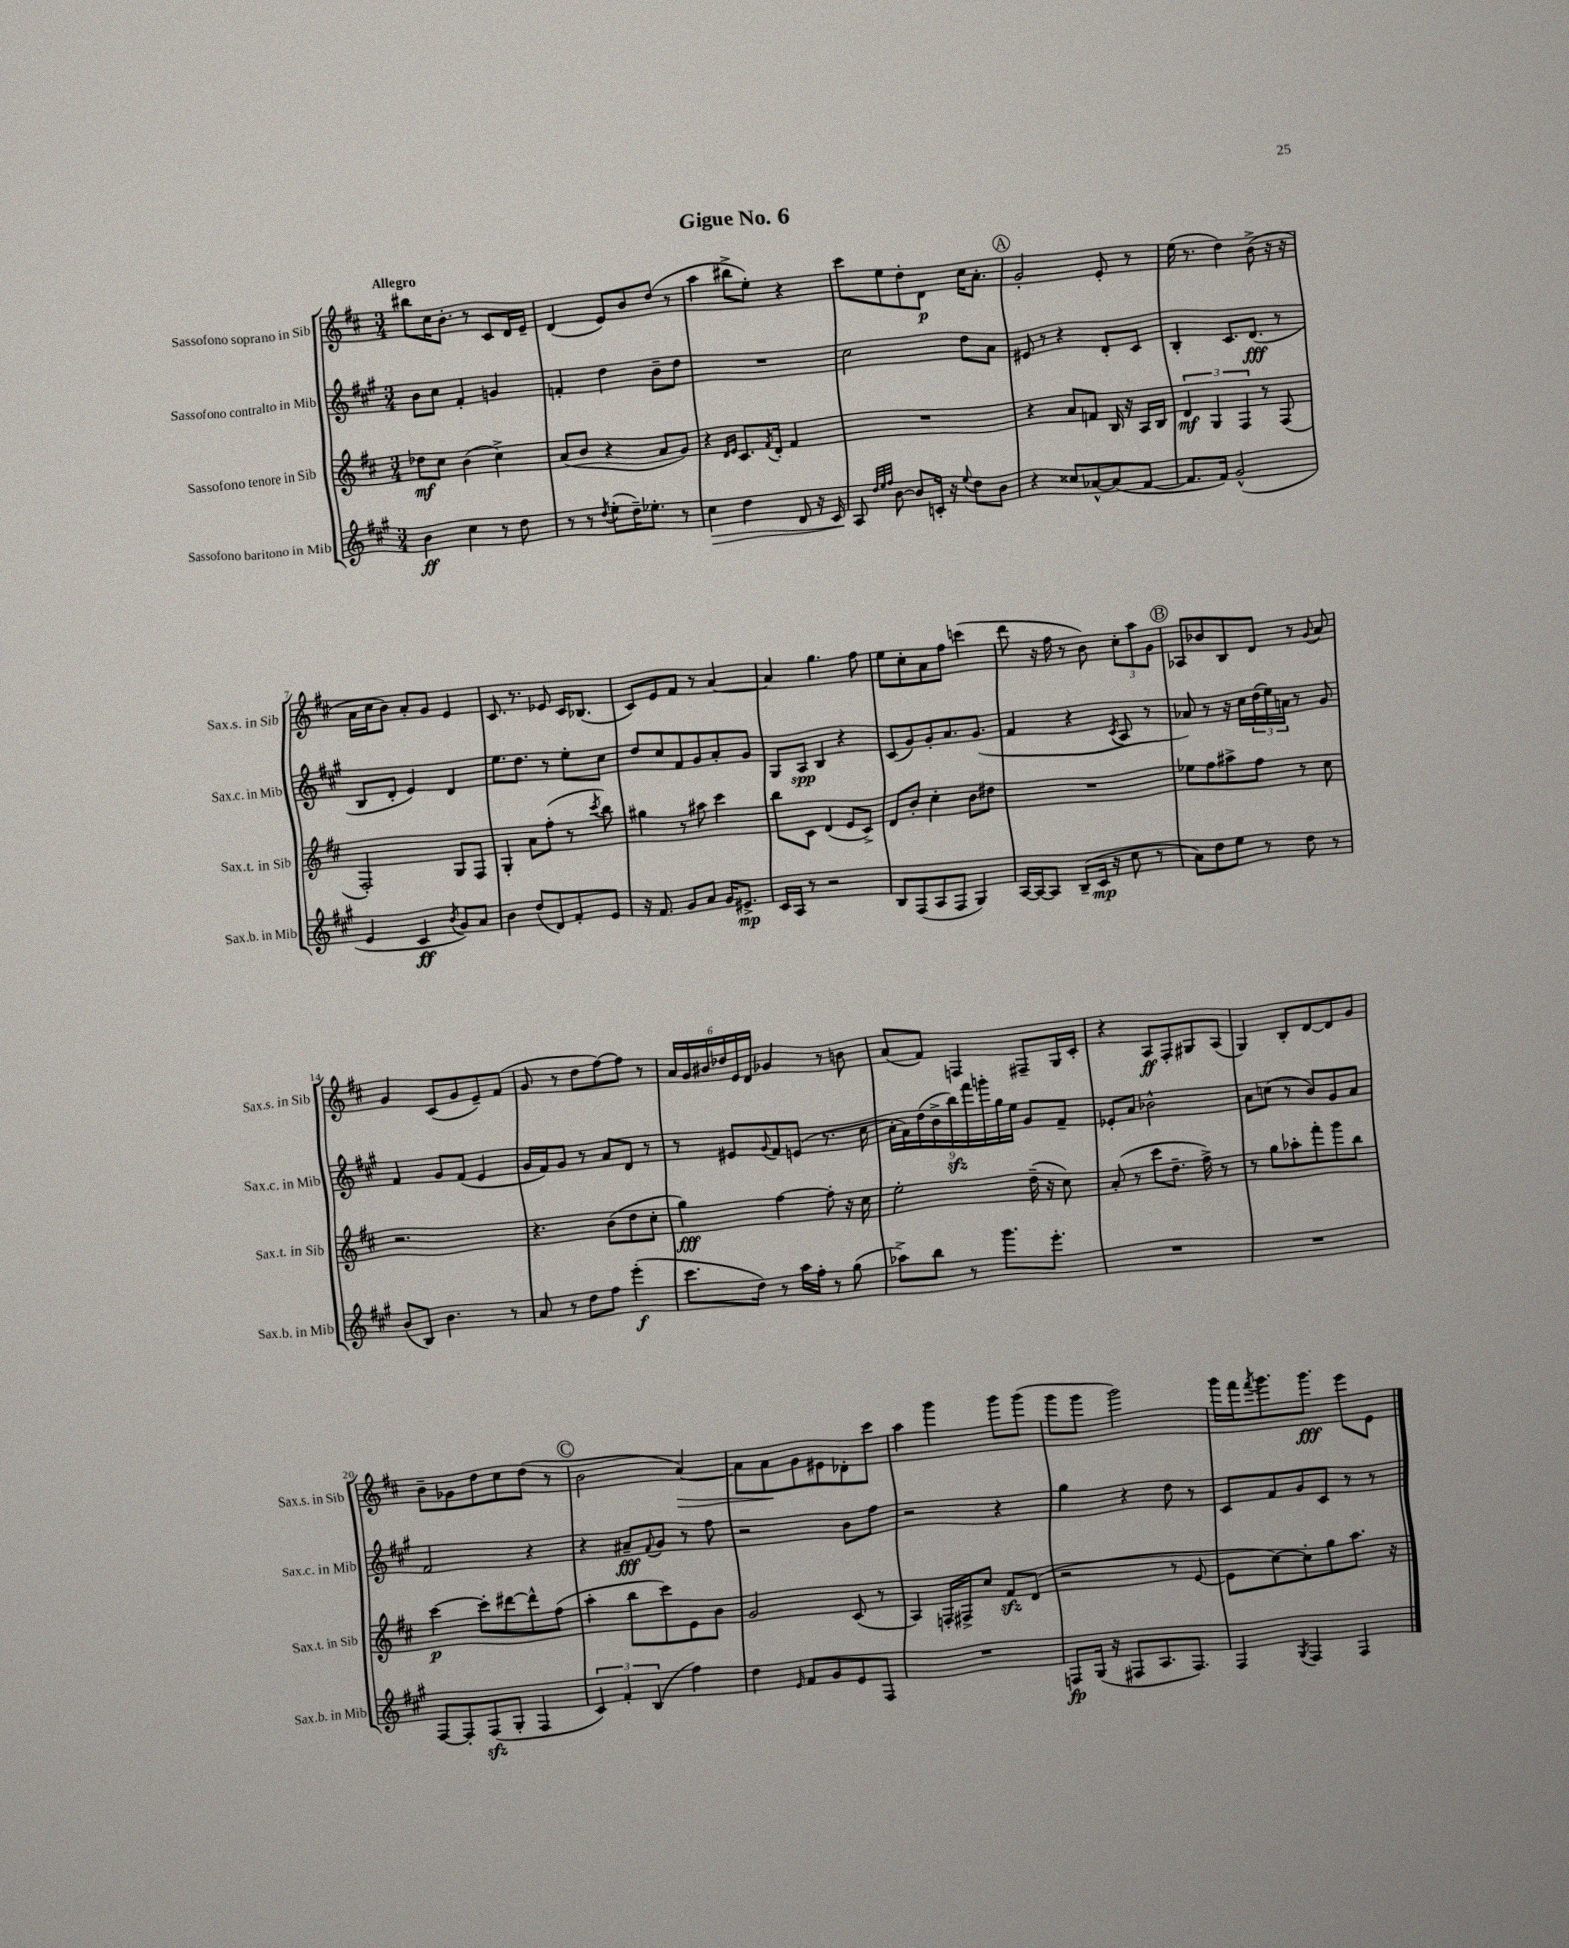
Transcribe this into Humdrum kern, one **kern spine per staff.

**kern	**dynam	**kern	**dynam	**kern	**dynam	**kern	**dynam
*part4	*part4	*part3	*part3	*part2	*part2	*part1	*part1
*staff4	*staff4	*staff3	*staff3	*staff2	*staff2	*staff1	*staff1
*I"Sassofono baritono in Mib	*	*I"Sassofono tenore in Sib	*	*I"Sassofono contralto in Mib	*	*I"Sassofono soprano in Sib	*
*I'Sax.b. in Mib	*	*I'Sax.t. in Sib	*	*I'Sax.c. in Mib	*	*I'Sax.s. in Sib	*
*clefG2	*	*clefG2	*	*clefG2	*	*clefG2	*
*k[f#c#g#]	*	*k[f#c#]	*	*k[f#c#g#]	*	*k[f#c#]	*
*M3/4	*	*M3/4	*	*M3/4	*	*M3/4	*
=1	=1	=1	=1	=1	=1	=1	=1
!	!	!	!	!	!	!LO:TX:a:B:t=Allegro	!
4b\	ff	8dd-X\L	mf	8b\L	.	8bb#X\L	.
.	.	8cc#\J	.	8cc#\J	.	16cc#\K	.
.	.	.	.	.	.	8.b'\J	.
4cc#\	.	(4b\	.	4f#'/	.	.	.
.	.	.	.	.	.	8r	.
8r	.	4cc#^\)	.	4gn/	.	8c#/L	.
8dd\	.	.	.	.	.	16d/L	.
.	.	.	.	.	.	16e~/JJ	.
=2	=2	=2	=2	=2	=2	=2	=2
8r	.	(8a/L	.	4fn'/	.	(4d/	.
8r	.	8b/J	.	.	.	.	.
8qdd/	.	.	.	.	.	.	.
(8ee'\L	.	4r	.	4dd\	.	8e/L)	.
16dd~\K)	.	.	.	.	.	8b/	.
8.ee-X'\J	.	.	.	.	.	.	.
.	.	8a/L	.	8b~\L	.	(8dd/J	.
8r	.	8g/J)	.	8dd\J	.	8r	.
=3	=3	=3	=3	=3	=3	=3	=3
!	!LO:HP:b	!	!	!	!	!	!
4cc#\	>	4r	.	2.r	.	4aa\	.
.	.	16qqd/LL	.	.	.	.	.
.	.	16qqe/JJ	.	.	.	.	.
4dd\	.	8.c#/L	.	.	.	8bb#X^\L	.
.	.	.	.	.	.	8ee'\J)	.
.	.	8qf#/	.	.	.	.	.
.	.	16d'/Jk	.	.	.	.	.
8d/	.	4f#/	.	.	.	4r	.
16r	.	.	.	.	.	.	.
16c#/	.	.	.	.	.	.	.
=4	=4	=4	=4	=4	=4	=4	=4
8A/	.	2.r	.	2cc#\	.	8ccc#\L	.
32qqdd/LLL	.	.	.	.	.	.	.
32qqee/	.	.	.	.	.	.	.
32qqff#/JJJ	.	.	.	.	.	.	.
[8b\	]	.	.	.	.	8ee\	.
8b/L]	.	.	.	.	.	8dd'\	.
16cn'/Jk	.	.	.	.	.	8d\J	p
16r	.	.	.	.	.	.	.
8qqee/	.	.	.	.	.	.	.
8dd\L	.	.	.	8dd\L	.	16cc#\KL	.
.	.	.	.	.	.	8.a'\J	.
8b\J	.	.	.	8a\J	.	.	.
!!LO:REH:place=s1:t=A
=5	=5	=5	=5	=5	=5	=5	=5
4r	.	4r	.	8e#X/	.	2g'/	.
.	.	.	.	8r	.	.	.
8cc##X/L	.	8a/L	.	4r	.	.	.
[8a-X^^/	.	8fn/J	.	.	.	.	.
(8a-/]	.	16B/	.	8d'/L	.	8e'/	.
.	.	16r	.	.	.	.	.
[8f#/J	.	16A/LL	.	8c#/J	.	8r	.
.	.	16B/JJ	.	.	.	.	.
=6	=6	=6	=6	=6	=6	=6	=6
8.f#/L]	.	6d/	mf	4B'/	.	(16ee\	.
.	.	.	.	.	.	8.r	.
.	.	6G/	.	.	.	.	.
16f#/Jk)	.	.	.	.	.	.	.
(2g#^^/	.	.	.	8.c#/L	.	4dd\)	.
.	.	6F#/	.	.	.	.	.
.	.	.	.	(8.d/J	fff	.	.
.	.	8r	.	.	.	(8b^\	.
.	.	(8F#/	.	8r	.	16r	.
.	.	.	.	.	.	16r	.
!!LO:LB:g=z
=7	=7	=7	=7	=7	=7	=7	=7
4e/	.	2F#'/)	.	8B/L	.	16a\LL	.
.	.	.	.	.	.	16cc#\J	.
.	.	.	.	8d'/J	.	8b\J)	.
4c#/	ff	.	.	4e/)	.	8a'/L	.
.	.	.	.	.	.	8g/J	.
8qb/	.	.	.	.	.	.	.
8g#/L)	.	8G/L	.	4d/	.	4e/	.
8a/J	.	8F#/J	.	.	.	.	.
=8	=8	=8	=8	=8	=8	=8	=8
4b\	.	4G'/	.	8.ee\L	.	8.c#/	.
.	.	.	.	8.dd\J	.	8.r	.
(8dd/L	.	8a\L	.	.	.	.	.
8d/)	.	(8ff#'\J	.	8r	.	8e-X/	.
8f#'/	.	8r	.	8ee'\L	.	16c#/KL	.
.	.	.	.	.	.	(8.B-X/J	.
.	.	8qccc#/	.	.	.	.	.
8e/J	.	8bb\)	.	8cc#\J	.	.	.
=9	=9	=9	=9	=9	=9	=9	=9
16r	.	4gg#X\	.	8dd/L	.	8c#/L)	.
8.f#/	.	.	.	.	.	.	.
.	.	.	.	8cc#/	.	8e/	.
8g#/L	.	8r	.	8f#/	.	8f#/J	.
8a/J	.	8aa#X\	.	8g#/	.	8r	.
16g#/KL	.	4ccc#\	.	8a'/	.	[4a/	.
8.e#X^/J	mp	.	.	.	.	.	.
.	.	.	.	8g#/J	.	.	.
=10	=10	=10	=10	=10	=10	=10	=10
16c#/LL	.	8bb\L	.	8G#/L	.	4a/]	.
16A/JJ	.	.	.	.	.	.	.
8r	.	8c#\J	.	8A/J	spp	.	.
2r	.	(4d/	.	4B/	.	4.gg\	.
.	.	8e/L	.	4r	.	.	.
.	.	8c#^/J)	.	.	.	8ff#\	.
=11	=11	=11	=11	=11	=11	=11	=11
8B/L	.	8d/L	.	(8c#/L	.	8ee\L	.
(8F#/	.	8b'/J	.	8g#/)	.	8cc#'\	.
8A/	.	4cc#'\	.	8g#'/	.	8a\	.
8F#/J	.	.	.	8.a/	.	8ff#\J	.
4G#/)	.	8b\L	.	.	.	(4cccn\	.
.	.	.	.	(8.g#/J	.	.	.
.	.	8dd#X\J	.	.	.	.	.
=12	=12	=12	=12	=12	=12	=12	=12
[16A/LL	.	2.r	.	4f#/	.	8ddd\	.
16A/J_	.	.	.	.	.	.	.
8A/J]	.	.	.	.	.	16r	.
.	.	.	.	.	.	16ff#\	.
(8B~/L	.	.	.	4r	.	8r	.
16c#/Jk	mp	.	.	.	.	8b\)	.
16r	.	.	.	.	.	.	.
.	.	.	.	8qc#/	.	.	.
8cc#\	.	.	.	8A/	.	12cc#'\L	.
.	.	.	.	.	.	12aa\	.
8r	.	.	.	8r	.	.	.
.	.	.	.	.	.	12g\J	.
!!LO:REH:place=s1:t=B
=13	=13	=13	=13	=13	=13	=13	=13
8a\L)	.	8ee-X\L	.	8a-X/)	.	8A-X/L	.
8dd\	.	8ff#\	.	8r	.	8b-X/	.
8ee\J	.	8aa#X^\	.	16r	.	8B/	.
.	.	.	.	16cc#\LL	.	.	.
8r	.	8ff#\J	.	(24dd\	.	8d/J	.
.	.	.	.	24ee\)	.	.	.
.	.	.	.	24an\JJ	.	.	.
8dd\	.	8r	.	8r	.	8r	.
.	.	.	.	.	.	8qqg/	.
8r	.	8cc#\	.	8g#/	.	8a/	.
!!LO:LB:g=z
=14	=14	=14	=14	=14	=14	=14	=14
(8b/L	.	2.r	.	4f#/	.	4g/	.
8B/J)	.	.	.	.	.	.	.
4.b\	.	.	.	8g#/L	.	(8c#/L	.
.	.	.	.	(8f#/J	.	8g/	.
.	.	.	.	4e/	.	8e~/)	.
8r	.	.	.	.	.	(8f#/J	.
=15	=15	=15	=15	=15	=15	=15	=15
8a/	.	4.r	.	16g#/LL	.	8g/	.
.	.	.	.	16f#/J)	.	.	.
8r	.	.	.	8g#/J	.	8r	.
8dd\L	.	.	.	8r	.	8dd\L	.
8ff#\J	.	(8b\L	.	8a/L	.	[8ff#\)	.
(4eee'\	f	8dd\	.	8d/J	.	8ff#\J]	.
.	.	8cc#'\J	.	8r	.	8r	.
=16	=16	=16	=16	=16	=16	=16	=16
8.ccc#\L	.	4gg\)	fff	8r	.	24a/LL	.
.	.	.	.	.	.	24g/	.
.	.	.	.	.	.	24b#X/	.
.	.	.	.	8e#X/L	.	24dd-X/	.
.	.	.	.	.	.	24e/	.
16dd\Jk)	.	.	.	.	.	.	.
.	.	.	.	.	.	24d/JJ	.
.	.	.	.	8qqg#/	.	.	.
8r	.	[4ff#\	.	8f#/	.	4g-X/	.
16aa\LL	.	.	.	(8en/J	.	.	.
16ff#'\JJ	.	.	.	.	.	.	.
8r	.	8ff#'\]	.	8.r	.	8r	.
(8gg#\	.	16r	.	.	.	8bn\	.
.	.	16cc#\	.	16cc#\	.	.	.
=17	=17	=17	=17	=17	=17	=17	=17
8aa-X^\L)	.	2ee'\	.	18a'\LL	.	(8a/L	.
.	.	.	.	18f#\)	.	.	.
.	.	.	.	(18dd\	.	.	.
8bb\J	.	.	.	.	.	8f#/J)	.
.	.	.	.	18b^\	.	.	.
.	.	.	.	18bbzz\)	.	.	.
8r	.	.	.	.	.	4Fn/	.
.	.	.	.	18fff#\	.	.	.
.	.	.	.	18gggn'\	.	.	.
8.ggg#\L	.	.	.	.	.	.	.
.	.	.	.	18gg#\	.	.	.
.	.	.	.	18ee\JJ	.	.	.
.	.	(16dd~\	.	8g#/L	.	8F#X~/L	.
8.eee'\J	.	16r	.	.	.	.	.
.	.	8cc#\)	.	8f#~/J	.	16G/L	.
.	.	.	.	.	.	16c#'/JJ	.
=18	=18	=18	=18	=18	=18	=18	=18
2.r	.	(8a'/	.	8e-X'/L	.	4r	.
.	.	8r	.	8a/J	.	.	.
.	.	8ccc#\L	.	2b-X^^\	.	8A/L	ff
.	.	8.dd~\J	.	.	.	8F#'/	.
.	.	.	.	.	.	8G#X/	.
.	.	16ff#^\)	.	.	.	.	.
.	.	8r	.	.	.	(8A/J	.
=19	=19	=19	=19	=19	=19	=19	=19
2.r	.	8r	.	8a\L	.	4G/)	.
.	.	8gg\L	.	(8ccn\J	.	.	.
.	.	8aa-X'\	.	8r	.	8B'/L	.
.	.	8fff#'\	.	8b/L)	.	[8d/	.
.	.	8ggg\	.	8g#/	.	8d/]	.
.	.	8bb\J	.	8a/J	.	8g/J	.
!!LO:LB:g=z
=20	=20	=20	=20	=20	=20	=20	=20
[8F#/L	.	[4ccc#\	p	2f#/	.	8b~\L	.
8F#'/]	.	.	.	.	.	8g-X\	.
(8F#zz/	.	8ccc#'\L]	.	.	.	8dd\	.
8G#'/J	.	[8ddd#X\	.	.	.	8cc#\	.
4F#/	.	8ddd#^^\]	.	4r	.	(8dd\J	.
.	.	(8ff#\J	.	.	.	8r	.
!!LO:REH:place=s1:t=C
=21	=21	=21	=21	=21	=21	=21	=21
6c#/)	.	4aa'\	.	4r	.	2b\	.
6f#'/	.	.	.	.	.	.	.
.	.	8bb\L	.	8a#X~/L	fff	.	.
(6B/	.	.	.	.	.	.	.
.	.	.	.	8qqf#/	.	.	.
.	.	8ccc#\)	.	8g#/J	.	.	.
!	!	!	!	!	!	!	!LO:HP:b
4ff#\)	.	8e\	.	8r	.	[4a/)	>
.	.	8b\J	.	8ff#\	.	.	.
=22	=22	=22	=22	=22	=22	=22	=22
4dd\	.	2g/	.	2r	.	8a\L]	.
.	.	.	.	.	.	8a\	.
16qqe/	.	.	.	.	.	.	.
8f#/L	.	.	.	.	.	8g\	]
8g#/	.	.	.	.	.	8e#X\	.
8e/	.	(8c#/	.	8b\L	.	8d-X'\	.
8F#/J	.	8r	.	8ff#\J	.	8ccc#\J	.
=23	=23	=23	=23	=23	=23	=23	=23
2.r	.	4A/)	.	2r	.	4aa\	.
.	.	16Fn'/LL	.	.	.	4ggg\	.
.	.	16F#X^/J	.	.	.	.	.
.	.	8cc#/J	.	.	.	.	.
.	.	8f#zz/L	.	4r	.	8ggg\L	.
.	.	(8d/J	.	.	.	(8ggg\J	.
=24	=24	=24	=24	=24	=24	=24	=24
8Fn/L	fp	2r	.	4gg#\	.	8ggg\L	.
(16G#/Jk	.	.	.	.	.	8ggg\J	.
16r	.	.	.	.	.	.	.
8F#X/L	.	.	.	4r	.	2ggg\)	.
8.A/	.	.	.	.	.	.	.
.	.	8r	.	8dd\	.	.	.
8.F#/J)	.	.	.	.	.	.	.
.	.	[8e/	.	8r	.	.	.
=25	=25	=25	=25	=25	=25	=25	=25
4F#/	.	8e\L]	.	8c#/L	.	16ggg\LL	.
.	.	.	.	.	.	16fff#\J	.
.	.	.	.	.	.	8qfff#/	.
.	.	[8cc#\)	.	8f#/	.	8.ggg\	.
8qG#/	.	.	.	.	.	.	.
4F#/	.	8cc#'\]	.	8g#/	.	.	.
.	.	.	.	.	.	8.ggg\J	fff
.	.	8gg\	.	8c#/J	.	.	.
4F#/	.	8.aa\J	.	8r	.	8eee\L	.
.	.	.	.	8r	.	8e\J	.
.	.	16r	.	.	.	.	.
==	==	==	==	==	==	==	==
*-	*-	*-	*-	*-	*-	*-	*-
